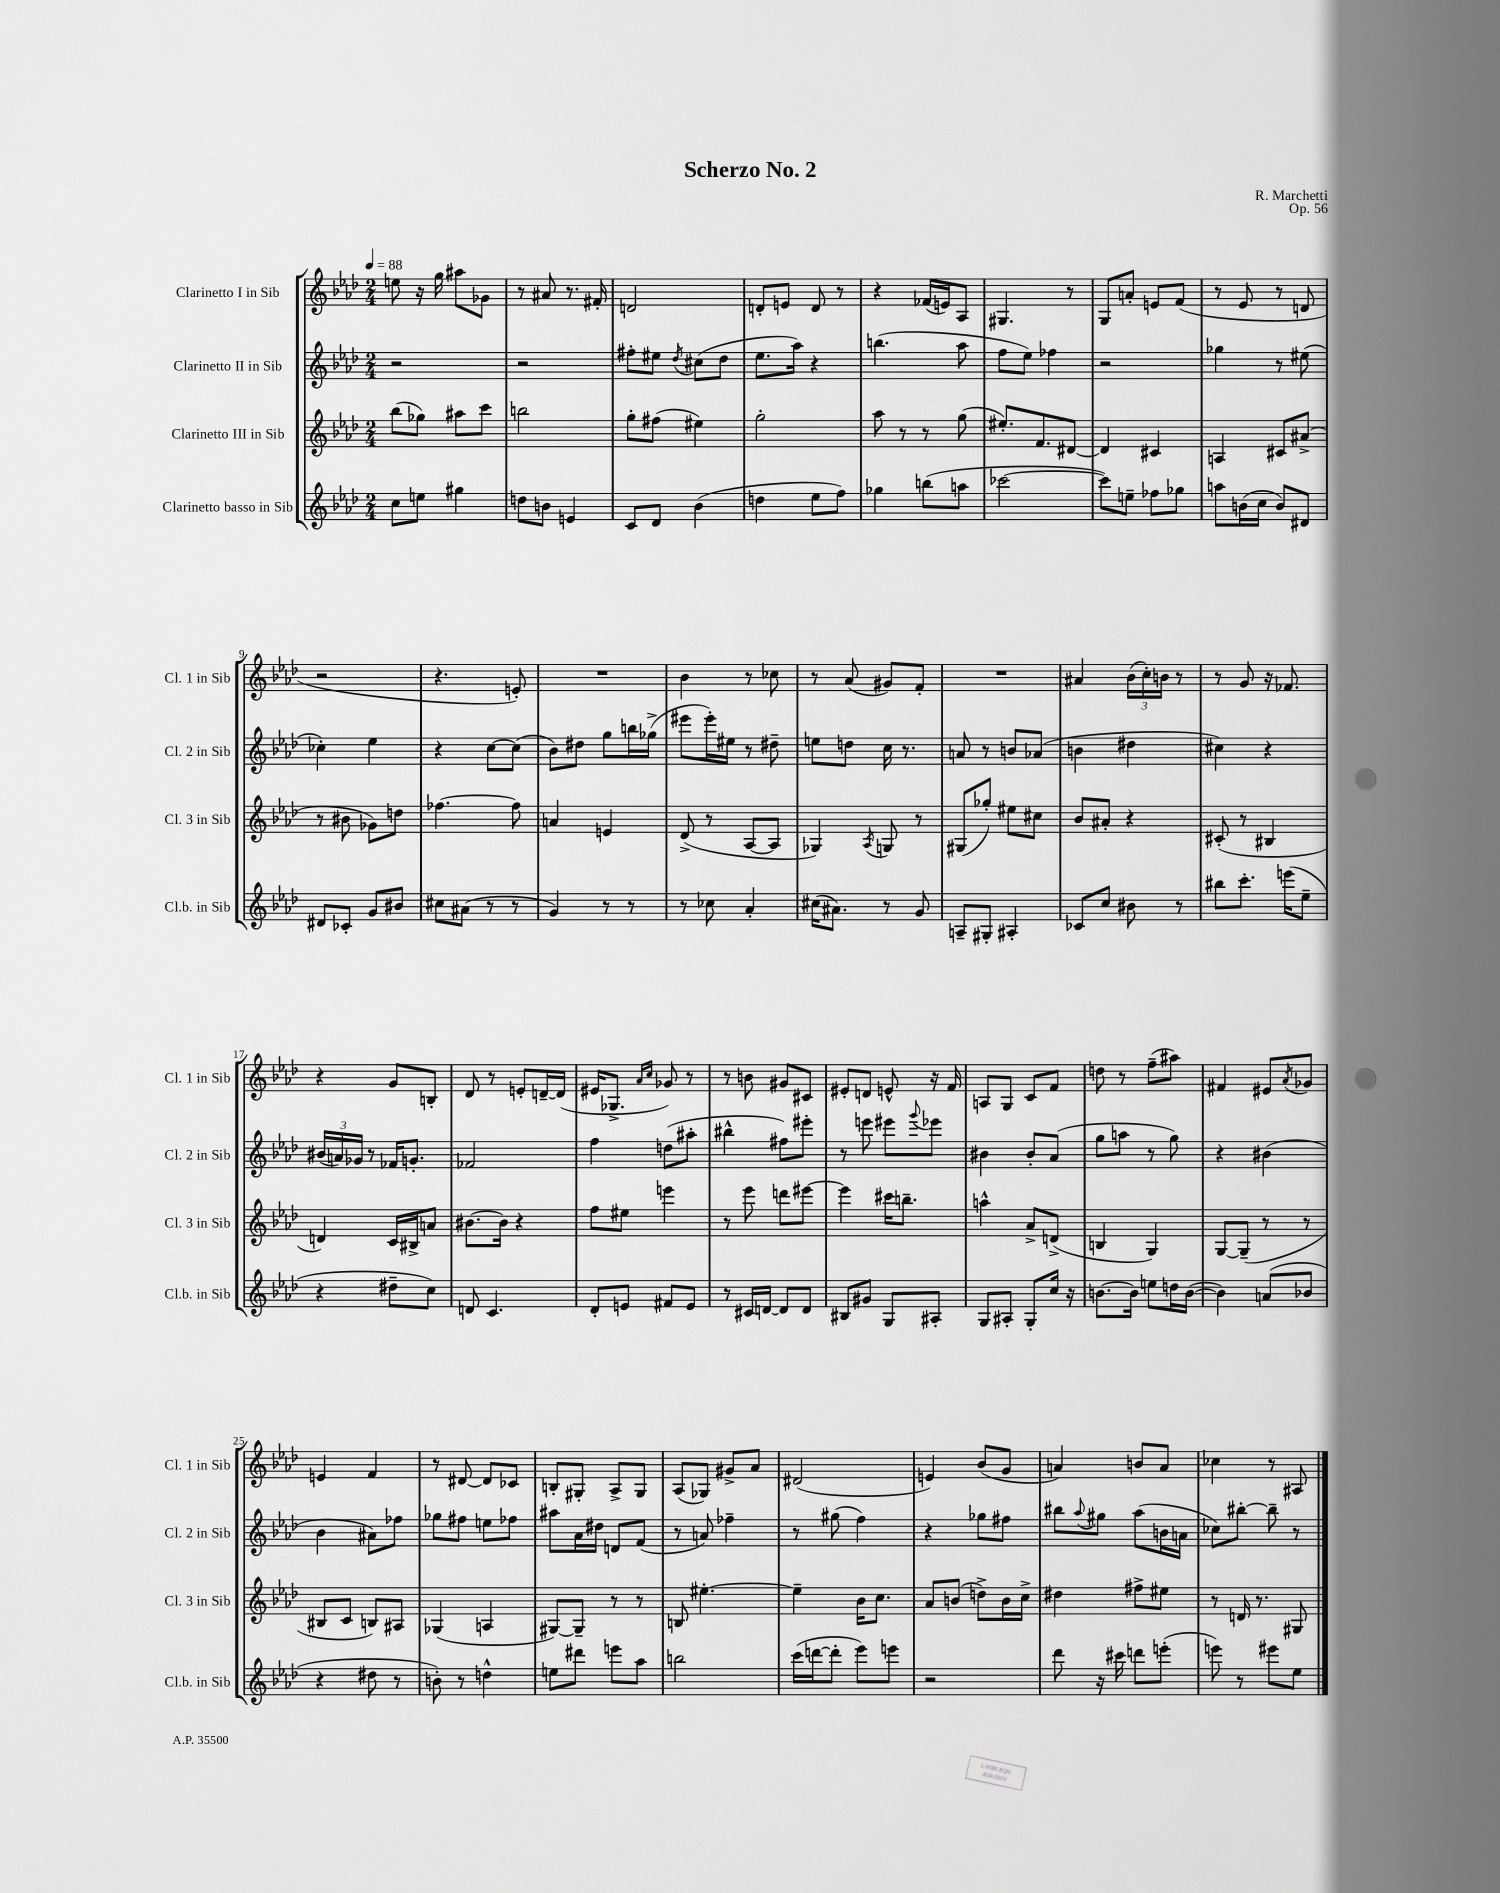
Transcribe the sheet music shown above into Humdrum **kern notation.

**kern	**kern	**kern	**kern
*part4	*part3	*part2	*part1
*staff4	*staff3	*staff2	*staff1
*I"Clarinetto basso in Sib	*I"Clarinetto III in Sib	*I"Clarinetto II in Sib	*I"Clarinetto I in Sib
*I'Cl.b. in Sib	*I'Cl. 3 in Sib	*I'Cl. 2 in Sib	*I'Cl. 1 in Sib
*clefG2	*clefG2	*clefG2	*clefG2
*k[b-e-a-d-]	*k[b-e-a-d-]	*k[b-e-a-d-]	*k[b-e-a-d-]
*M2/4	*M2/4	*M2/4	*M2/4
*MM88	*MM88	*MM88	*MM88
=1	=1	=1	=1
8cc\L	(8bb-\L	2r	8een\
8een\J	8gg-X\J)	.	16r
.	.	.	16gg\
4gg#X\	8aa#X\L	.	8aa#X\L
.	8ccc\J	.	8g-X\J
=2	=2	=2	=2
8ddn\L	2bbn\	2r	8r
8bn\J	.	.	8a#X/
4en/	.	.	8.r
.	.	.	16f#X'/
=3	=3	=3	=3
8c/L	8gg'\L	8ff#X'\L	2dn/
8d-/J	(8ff#X\J	8ee#X\J	.
.	.	8qdd-/	.
(4b-\	4ee#X\)	(8cc#X\L	.
.	.	8dd-\J	.
=4	=4	=4	=4
4ddn\	2gg'\	8.ee-\L	8dn'/L
.	.	.	8en/J
.	.	16aa-\Jk)	.
8ee-\L	.	4r	8d/
8ff\J)	.	.	8r
=5	=5	=5	=5
4gg-X\	8aa-\	(4.bbn\	4r
.	8r	.	.
(8bbn\L	8r	.	(16f-X/LL
.	.	.	16en/J)
8aan\J	(8gg\	8aa-\	8A-/J
=6	=6	=6	=6
[2ccc-X\	8.ee#X'/L)	8ff\L	4.G#X/
.	.	8ee-\J)	.
.	8.f/	.	.
.	.	4ff-X\	.
.	[8d#X/J	.	8r
=7	=7	=7	=7
8ccc-\L])	4d#/]	2r	8G/L
8een~\J	.	.	8an'/J
8ff-X\L	4c#X/	.	8en/L
8gg-X\J	.	.	(8f/J
=8	=8	=8	=8
8aan\L	4An/	4gg-X\	8r
(16bn\L	.	.	8e-/
16cc\JJ	.	.	.
8b/L)	8c#X/L	8r	8r
8d#X/J	(8a#X^/J	(8ee#X\	8dn/
!!LO:LB:g=z
=9	=9	=9	=9
8d#X/L	8r	4cc-X'\)	2r
8c-X'/J	8b#X\	.	.
8g/L	8g-X\L)	4ee-\	.
8b#X/J	8ddn\J	.	.
=10	=10	=10	=10
8cc#X\L	[4.ff-X\	4r	4.r
(8a#X\J	.	.	.
8r	.	[8cc\L	.
8r	8ff-\]	(8cc\J]	8en'/)
=11	=11	=11	=11
4g/)	4an/	8b-\L)	2r
.	.	8dd#X\J	.
8r	4en/	8gg\L	.
8r	.	16bbn\L	.
.	.	(16gg-X^\JJ	.
=12	=12	=12	=12
8r	(8d-^/	8eee#X\L	4b-\
8cc-X\	8r	16eee#'\L)	.
.	.	16ee#X\JJ	.
4a-'/	[8A-/L	8r	8r
.	8A-/J]	8dd#X~\	8cc-X\
=13	=13	=13	=13
(16cc#X\KL	4G-X/)	8een\L	8r
8.a#X\J)	.	.	.
.	.	8ddn\J	(8a-/
.	8qA-/	.	.
8r	8Gn/	16cc\	8g#X/L)
.	.	8.r	.
8g/	8r	.	8f'/J
=14	=14	=14	=14
8An~/L	(8G#X/L	8an/	2r
8G#X'/J	8gg-X'/J)	8r	.
4A#X'/	8ee#X\L	8bn/L	.
.	8cc#X\J	(8a-X/J	.
=15	=15	=15	=15
8c-X/L	8b-/L	4bn\	4a#X/
8cc/J	8a#X'/J	.	.
8b#X\	4r	4dd#X\	(24b-\LL
.	.	.	24cc'\)
.	.	.	24bn\JJ
8r	.	.	8r
=16	=16	=16	=16
8bb#X\L	(8c#X'/	4cc#X\)	8r
8.ccc'\J	8r	.	8g/
.	4B#X/	4r	16r
(16eeen\KL	.	.	8.f-X/
8ee-~\J	.	.	.
!!LO:LB:g=z
=17	=17	=17	=17
4r	4dn/)	(24b#X/LL	4r
.	.	24an/)	.
.	.	24g-X/JJ	.
.	.	8r	.
8dd#X~\L	16c/LL	16f-X/KL	8g/L
.	16B#X^/J	8.gn'/J	.
8cc\J)	8an/J	.	8Bn'/J
=18	=18	=18	=18
8dn/	[8.b#X\L	2f-X/	8d-/
4.c/	.	.	8r
.	16b#\Jk]	.	.
.	4r	.	8en'/L
.	.	.	[16dn~/L
.	.	.	(16d/JJ]
=19	=19	=19	=19
8d-'/L	8ff\L	4ff\	16e#X/KL
.	.	.	8.G-X^/J
8en/J	8ee#X\J	.	.
.	.	.	16qqa-/LL
.	.	.	16qqcc/JJ
8f#X/L	4eeen\	(8ddn\L	8g-X/)
8e/J	.	8aa#X'\J	8r
=20	=20	=20	=20
8r	8r	4bb#X^^\	8r
16c#X/LL	8eee-\	.	8bn\
[16dn/JJ	.	.	.
8d/L]	8dddn\L	8ff#X\L)	8g#X/L
8d/J	[8eee#X\J	8eee#X'\J	8c#X/J
=21	=21	=21	=21
8B#X/L	4eee#\]	8r	8e#X'/L
8g#X/J	.	8eeen\	8dn/J
8G/L	16ccc#X\KL	8eee#X\L	8en^^/
.	8.bbn~\J	.	.
.	.	8qqggg/	.
8A#X'/J	.	8eee-X\J	16r
.	.	.	16f/
=22	=22	=22	=22
8G/L	4aan^^\	4b#X\	8An/L
8A#X'/J	.	.	8G/J
8G'/L	8a-^/L	8b#'/L	8c/L
16cc/Jk	(8dn^/J	(8a-/J	8f/J
16r	.	.	.
=23	=23	=23	=23
[8.bn\L	4Bn/	8gg\L	8ddn\
.	.	8aan\J	8r
16b\Jk]	.	.	.
8een\L	4G/)	8r	(8ff~\L
16ddn\L	.	8gg\)	8aa#X\J)
([16b\JJ	.	.	.
=24	=24	=24	=24
4b\])	[8G/L	4r	4f#X/
.	(8G~/J]	.	.
(8an/L	8r	(4b#X\	8e#X/L
.	.	.	8qa-/
8b-X/J	8r	.	8g-X/J
!!LO:LB:g=z
=25	=25	=25	=25
4r	8B#X/L	4b-\	4en/
.	8c/J	.	.
8dd#X\	8Bn/L)	8a#X\L)	4f/
8r	8A#X/J	8ff-X\J	.
=26	=26	=26	=26
8bn'\)	(4G-X/	8gg-X\L	8r
8r	.	8ff#X\J	[8d#X/
4ddn^^\	4An/	8een\L	8d#/L]
.	.	8ff-X\J	8c-X/J
=27	=27	=27	=27
8een\L	[8G#X/L)	8aa#X\L	8Bn'/L
8ddd#X\J	8G#~/J]	16a-\L	8G#X'/J
.	.	16dd#X\JJ	.
8eeen\L	8r	8dn/L	8A-^/L
8aa-\J	8r	(8f/J	8G#/J
=28	=28	=28	=28
2bbn\	8Bn/	8r	(8A-/L
.	[4.ee#X'\	8an/)	8G-X/J)
.	.	4ff-X~\	8g#X^/L
.	.	.	8a-/J
=29	=29	=29	=29
(16ccc\LL	4ee#~\]	8r	(2d#X/
[16dddn\J	.	.	.
8ddd'\J]	.	(8gg#X\	.
8eee-\L)	16b-\KL	4ff\)	.
.	8.cc\J	.	.
8eeen\J	.	.	.
=30	=30	=30	=30
2r	8a-/L	4r	4en/)
.	(8bn/J	.	.
.	8ddn^\L)	8gg-X\L	(8b-/L
.	16b\L	8ff#X\J	8g/J
.	16cc^\JJ	.	.
=31	=31	=31	=31
8ddd-\	4dd#X\	8bb#X\L	4an/)
.	.	8qqaa-/	.
16r	.	8gg#X\J	.
16ccc#X\	.	.	.
8dddn\L	8ff#X^\L	(8aa-\L	8bn/L
(8eeen'\J	8ee#X\J	16bn\L	8a/J
.	.	16an\JJ	.
=32	=32	=32	=32
8eeen\)	8r	8cc-X\L)	4cc-X\
8r	16dn/	[8bb#X'\J	.
.	8.r	.	.
8eee#X\L	.	8bb#~\]	8r
8ee-\J	8G#X/	8r	8A#X/
==	==	==	==
*-	*-	*-	*-
